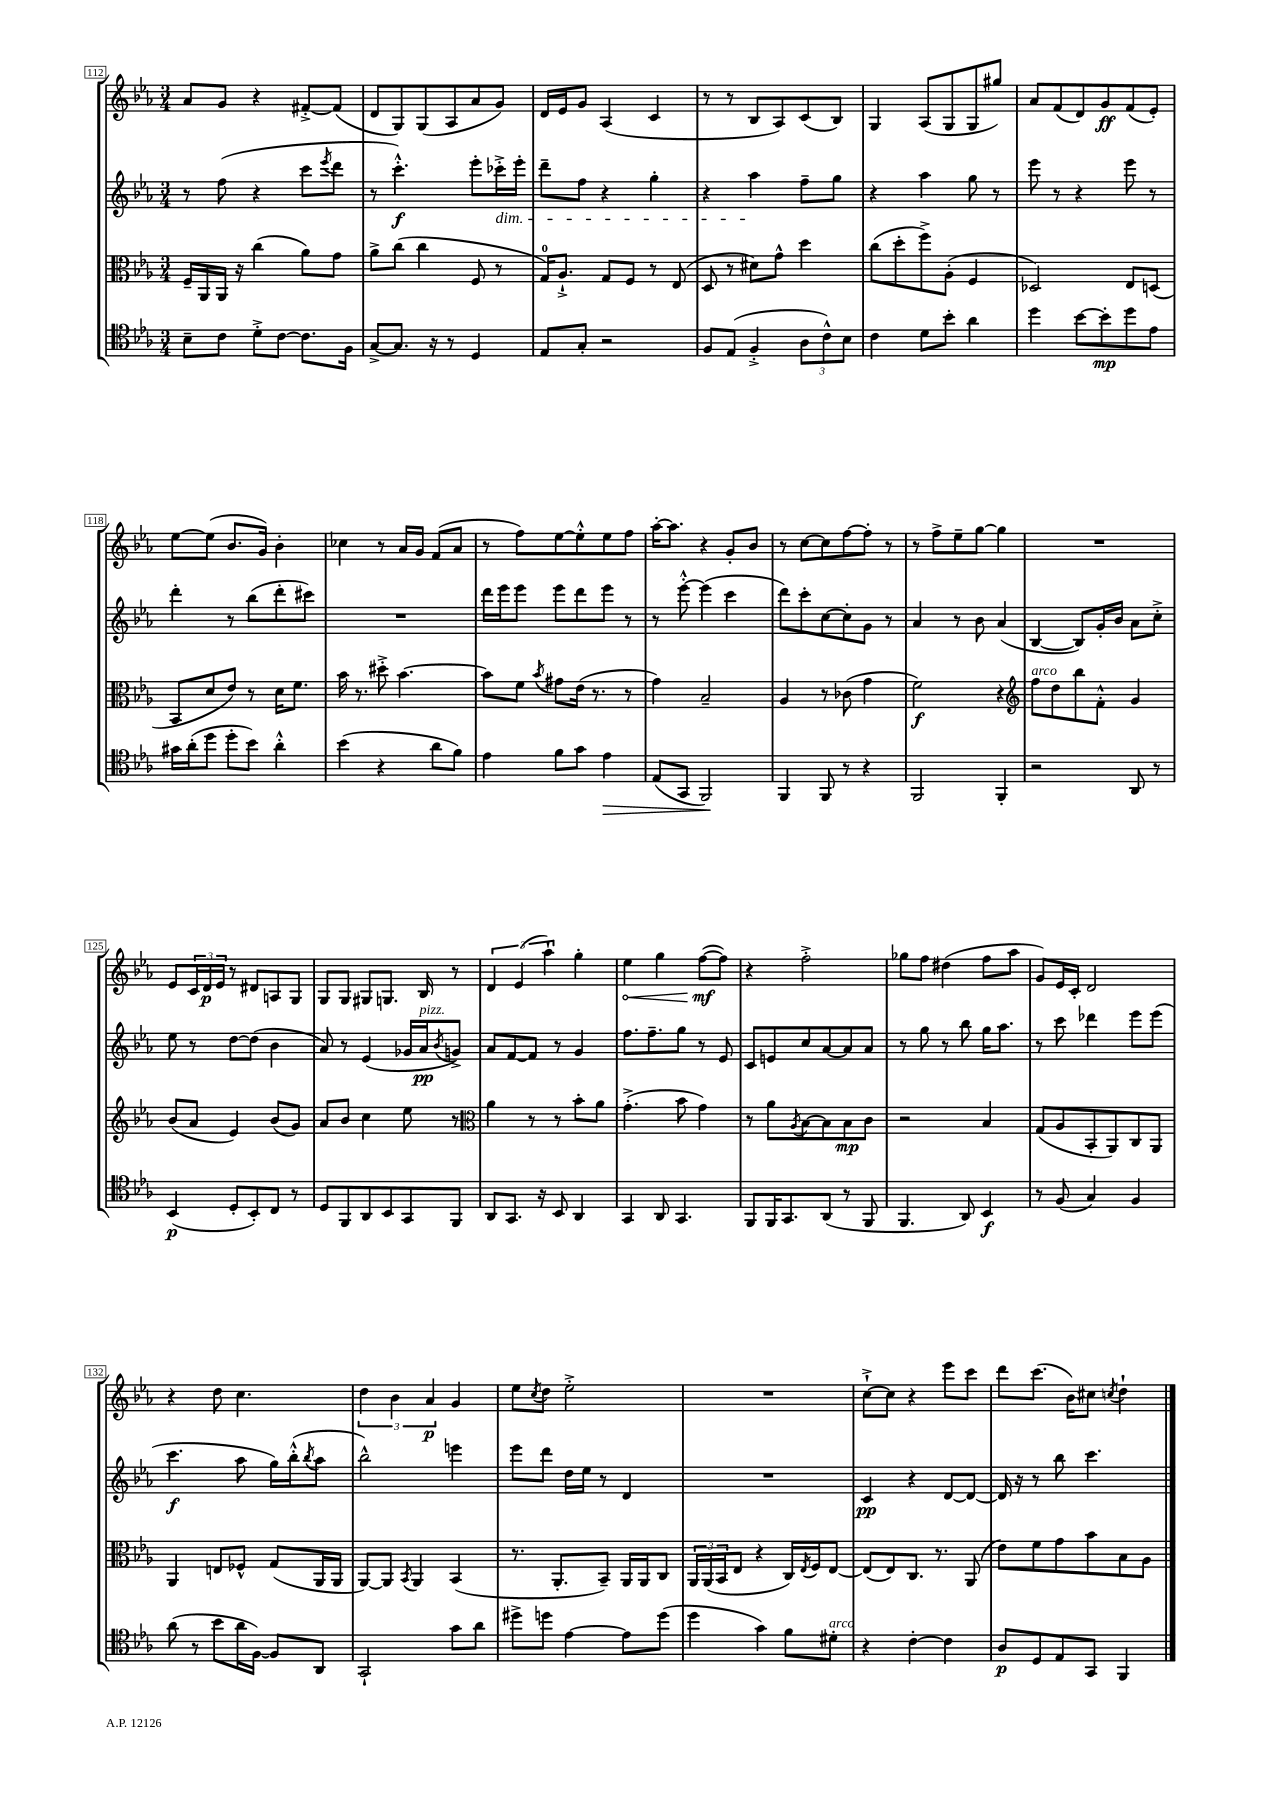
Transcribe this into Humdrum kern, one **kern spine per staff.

**kern	**kern	**kern	**kern
*staff4	*staff3	*staff2	*staff1
*clefC4	*clefC3	*clefG2	*clefG2
*k[b-e-a-]	*k[b-e-a-]	*k[b-e-a-]	*k[b-e-a-]
*M3/4	*M3/4	*M3/4	*M3/4
8B-~\L	16F~/LL	8r	8a-/L
.	16AA-/	.	.
8c\J	16AA-/JJ	(8ff\	8g/J
.	16r	.	.
8d'^\L	(4cc\	4r	4r
[8c\J	.	.	.
8.c\]L	8a-\L)	8ccc\L	[8f#'^/L
.	.	8qeee-/	.
.	8g\J	8ddd\J	(8f#/]J
16F\Jk	.	.	.
=	=	=	=
[8G^/L	8a-^\L	8r	8d/L
8.G/]J	(8cc\J	4.ccc'^^\)	8G/)
.	4cc\	.	(8G/
16r	.	.	.
8r	.	.	8A-/
4D/	8F/	8eee-'\L	8a-/
.	8r	16ccc-'^\L	8g/J)
.	.	16eee-'\JJ	.
=	=	=	=
8E-/L	16G/LK)	8ddd~\L	16d/LL
.	8.A-`^/J	.	16e-/J
8G'/J	.	8ff\J	8g/J
2r	8G/L	4r	(4A-/
.	8F/J	.	.
.	8r	4gg'\	4c/
.	(8E-/	.	.
=	=	=	=
8F/L	8D/	4r	8r
(8E-/J	8r	.	8r
4F'^/	8d#\L)	4aa-\	8B-/L
.	8g^^\J	.	8A-/)
12A-\L	4dd\	8ff~\L	(8c/
12c^^\)	.	.	.
.	.	8gg\J	8B-/J)
12B-\J	.	.	.
=	=	=	=
4c\	(8cc\L	4r	4G/
.	8dd'\	.	.
8d\L	8ff^\)	4aa-\	(8A-/L
8b-'\J	(8A-'\J	.	8G/
4a-\	4F/	8gg\	8G/
.	.	8r	8gg#/J)
=	=	=	=
4dd\	2D-/)	8eee-\	8a-/L
.	.	8r	(8f/
[8b-\L	.	4r	8d/)
8b-'\]	.	.	8g/
8dd\	8E-/L	8eee-\	(8f/
8e-\J	(8D/J	8r	8e-'/J)
=	=	=	=
16g#\LL	8BB-/L	4ddd'\	[8ee-\L
(16a-'\J	.	.	.
8dd\J	8d/	.	(8ee-\]J
8dd'\L	8e-/J)	8r	8.b-/L
8b-\J)	8r	(8bb-\L	.
.	.	.	16g/Jk)
4a-'^^\	16d\LK	8ddd'\	4b-'\
.	8.f\J	.	.
.	.	8ccc#\J)	.
=	=	=	=
(4b-\	16b-\	2.r	4cc-\
.	8.r	.	.
4r	8dd#'^\	.	8r
.	[4.b-\	.	16a-/LL
.	.	.	16g/JJ
8a-\L	.	.	(8f/L
8f\J)	.	.	8a-/J
=	=	=	=
4e-\	8b-\]L	16ddd\LL	8r
.	.	16eee-\J	.
.	8f\J	8eee-\J	8ff\L)
.	8qb-/	.	.
8f\L	8g#\L	8eee-\L	[8ee-\
8g\J	(16e-\Jk	8ddd\	8ee-'^^\]
.	8.r	.	.
4e-\	.	8eee-\J	8ee-\
.	8r	8r	8ff\J
=	=	=	=
(8E-/L	4g\)	8r	[16aa-'\LK
.	.	.	8.aa-\]J
8GG/J	.	[8eee-'^^\	.
2FF/)	2B-~/	(4eee-\]	4r
.	.	4ccc\	8g'/L
.	.	.	8b-/J
=	=	=	=
4FF/	4A-/	8ddd\L)	8r
.	.	8ccc'\	[8cc\L
8FF/	8r	[8cc\	8cc\]
8r	(8c-\	8cc'\]	[8ff\
4r	4g\	8g\J	8ff'\]J
.	.	8r	8r
=	=	=	=
2FF/	2f\)	4a-/	8r
.	.	.	8ff^\L
.	.	8r	8ee-~\
.	.	8b-\	[8gg\J
4FF'/	4r	(4a-/	4gg\]
=	=	=	=
*	*clefG2	*	*
2r	8ff\L	[4B-/	2.r
.	8dd\	.	.
.	8bb-\	8B-/]L)	.
.	8f'^^\J	16g'/L	.
.	.	16b-/JJ	.
8AA-/	4g/	8a-\L	.
8r	.	8cc'^\J	.
=	=	=	=
(4BB-/	(8b-/L	8ee-\	8e-/L
.	8a-/J	8r	24c/L
.	.	.	24d/
.	.	.	24e-/JJ
8D'/L	4e-/)	[8dd\L	8r
8BB-'/)	.	(8dd\]J	8d#/L
8C/J	(8b-/L	4b-\	8A/
8r	8g/J)	.	8G/J
=	=	=	=
8D/L	8a-/L	8a-/)	8G/L
8FF/	8b-/J	8r	8G/J
8AA-/	4cc\	(4e-/	8G#/L
8BB-/	.	.	8.G/J
8GG/	8ee-\	16g-/LL	.
.	.	16a-/J	16B-/
.	.	8qb-/	.
8FF/J	8r	8g^/J)	8r
=	=	=	=
*	*clefC3	*	*
8AA-/L	4a-\	8a-/L	6d/
8.GG/J	.	[8f/	.
.	.	.	(6e-/
.	8r	8f/]J	.
16r	.	.	.
.	.	.	6aa-`\)
8BB-/	8r	8r	.
4AA-/	8b-'\L	4g/	4gg'\
.	8a-\J	.	.
=	=	=	=
4GG/	(4.g'^\	8.ff\L	4ee-\
.	.	8.ff~\	.
8AA-/	.	.	4gg\
4.GG/	8b-\	8gg\J	.
.	4g\)	8r	([8ff\L
.	.	8e-/	8ff\]J)
=	=	=	=
8FF/L	8r	8c/L	4r
16FF/K	8a-\L	8e/	.
8.GG/	.	.	.
.	8qA-/	.	.
.	[8B-\	8cc/	2ff'^\
(8AA-/J	8B-\]	[8a-/	.
8r	8B-\	8a-/]	.
8FF/	8c\J	8a-/J	.
=	=	=	=
4.FF/	2r	8r	8gg-\L
.	.	8gg\	8ff\J
.	.	8r	(4dd#\
8AA-/)	.	8bb-\	.
4BB-/	4B-/	16gg\LK	8ff\L
.	.	8.aa-\J	.
.	.	.	8aa-\J
=	=	=	=
8r	(8G/L	8r	8g/L)
(8F/	8A-/	8ccc\	16e-/L
.	.	.	16c'/JJ
4G/)	8BB-'/	4ddd-\	2d/
.	8AA-/)	.	.
4F/	8C/	8eee-\L	.
.	8AA-/J	(8eee-\J	.
=	=	=	=
(8a-\	4AA-/	4.ccc\	4r
8r	.	.	.
8b-\L	8E/L	.	8dd\
16a-\L	8F-^^/J	8aa-\	4.cc\
[16F\JJ)	.	.	.
8F/]L	(8G/L	16gg\LL)	.
.	.	(16bb-'^^\J	.
.	.	8qbb-/	.
8AA-/J	16AA-/L	8aa-\J	.
.	16AA-/JJ	.	.
=	=	=	=
2GG`/	[8AA-/L)	2bb-^^\)	6dd\
.	8AA-/]J	.	.
.	.	.	6b-\
.	8qBB-/	.	.
.	4AA-/	.	.
.	.	.	6a-/
8g\L	(4BB-/	4eee\	4g/
8a-\J	.	.	.
=	=	=	=
8dd#^\L	8.r	8eee-\L	8ee-\L
.	.	.	8qcc/
8dd\J	.	8ddd\J	8dd\J
.	8.AA-'/L	.	.
[4e-\	.	16dd\LL	2ee-'^\
.	.	16ee-\JJ	.
.	8BB-~/J)	8r	.
8e-\]L	16AA-/LL	4d/	.
.	16AA-/J	.	.
(8dd\J	8C/J	.	.
=	=	=	=
4dd\	24AA-/LL	2.r	2.r
.	(24AA-/	.	.
.	24BB-/J	.	.
.	8E-/J	.	.
4g\)	4r	.	.
8f\L	16C/LL)	.	.
.	8qE-/	.	.
.	16F/J	.	.
8d#'\J	[8E-/J	.	.
=	=	=	=
4r	(8E-/]L	4c/	[8cc`^\L
.	8E-/)	.	8cc\]J
[4c'\	8.C/J	4r	4r
.	8.r	.	.
4c\]	.	[8d/L	8eee-\L
.	(8AA-/	8d/_J	8ccc\J
=	=	=	=
8A-/L	8e-\L)	16d/]	8ddd\L
.	.	16r	.
8D/	8f\	8r	(8.ccc\J
8E-/	8g\	8bb-\	.
.	.	.	16b-\LK)
8GG/J	8b-\	4.ccc\	8cc#\J
.	.	.	8qcc/
4FF/	8B-\	.	4dd`\
.	8A-\J	.	.
==	==	==	==
*-	*-	*-	*-
